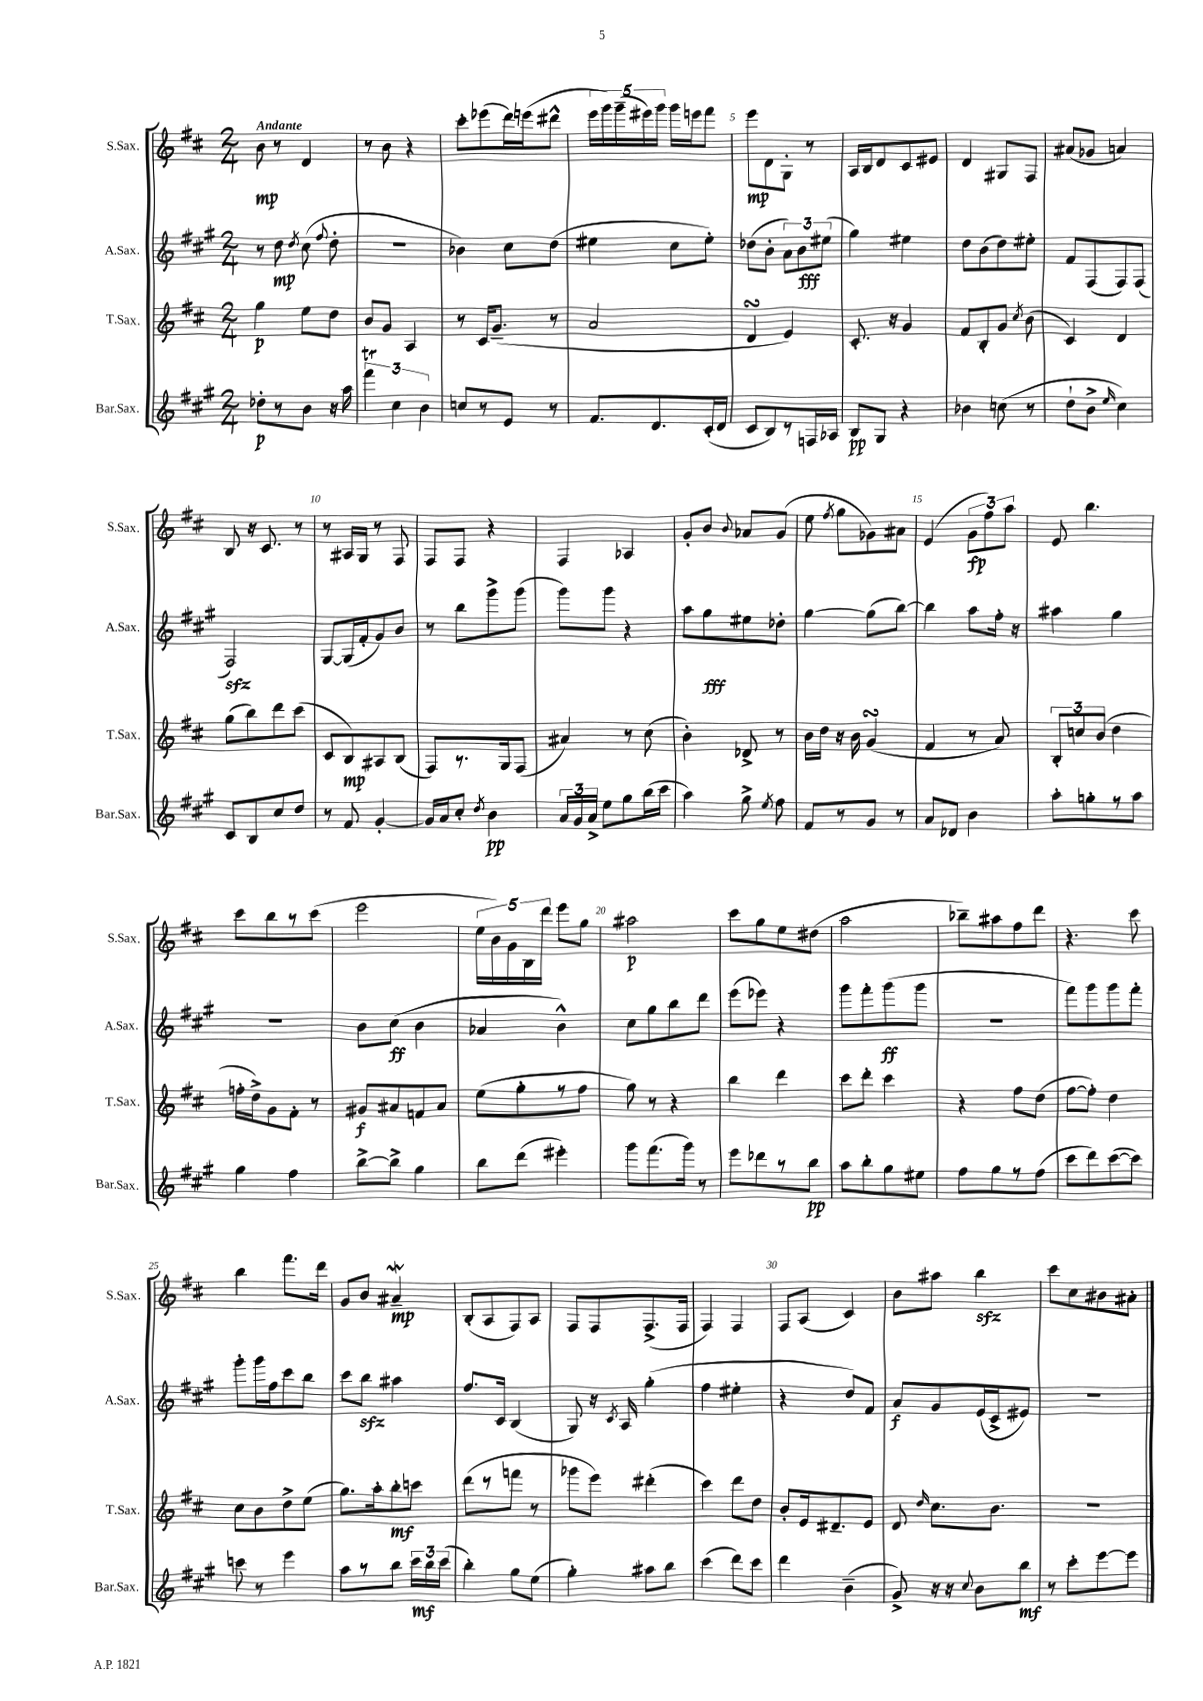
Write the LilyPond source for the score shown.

<<
\new StaffGroup <<
\new Staff = "s0" \with { instrumentName = "S.Sax." shortInstrumentName = "S.Sax." } {
    \clef treble \key d \major \numericTimeSignature \time 2/4 \tempo "Andante"
    \autoBeamOff b'8\mp r8 d'4 |
    r8 b'8 r4 |
    cis'''8[-. ees'''8( d'''16) e'''16( dis'''8]-^ |
    \tuplet 5/4 { e'''16[ g'''16) g'''16--( eis'''16) g'''16] } g'''16[ e'''16 fis'''8] |
    e'''8[\mp d'8 g8]-. r8 |
    a16[ b16 d'8 cis'8 eis'8] |
    d'4 gis8[ fis8] |
    ais'8[( ges'8] a'4) |
    b8 r16 cis'8. r8 |
    r8 ais16[ g16] r8 fis8 |
    fis8[ fis8] r4 |
    fis4 aes4 |
    g'8[-. b'8] \appoggiatura { b'8 } aes'8[ g'8]( |
    e''8 \acciaccatura { fis''8 } g''8[ ges'8) ais'8] |
    e'4( \tuplet 3/2 { g'8[\fp fis''8) a''8] } |
    e'8 b''4. |
    cis'''8[ b''8 r8 cis'''8]( |
    e'''2 |
    \tuplet 5/4 { e''16[ b'16) g'16 b16 d'''16] } e'''8[ g''8] |
    ais''2\p |
    cis'''8[ g''8 e''8 dis''8]( |
    a''2 |
    bes''8[--) ais''8 fis''8 d'''8] |
    r4. cis'''8 |
    b''4 fis'''8.[ d'''16] |
    g'8[ b'8] ais'4--\mordent\mp |
    b8[-.( a8 fis8) a8] |
    fis8[ fis8 fis8.->( fis16] |
    fis4) fis4 |
    fis8[ a8]( cis'4) |
    b'8[ ais''8] b''4\sfz |
    cis'''8[ cis''8 bis'8 ais'8]-. \bar "|." |
}
\new Staff = "s1" \with { instrumentName = "A.Sax." shortInstrumentName = "A.Sax." } {
    \clef treble \key a \major \numericTimeSignature \time 2/4
    \autoBeamOff r8 d''8\mp \acciaccatura { d''8 } cis''8( \appoggiatura { fis''8 } d''8-. |
    R2 |
    bes'4) cis''8[ d''8]( |
    eis''4 cis''8[ eis''8]-.) |
    des''8[( b'8]-. \tuplet 3/2 { a'8[) b'8\fff eis''8]( } |
    gis''4) eis''4 |
    d''8[ b'8( d''8) eis''8]-. |
    fis'8[ fis8( fis8) fis8]( |
    fis2\sfz) |
    gis8[~ gis16( fis'16-. gis'8) b'8] |
    r8 b''8[ gis'''8-> gis'''8]( |
    gis'''8[) gis'''8] r4 |
    a''8[ gis''8\fff eis''8 des''8]-. |
    gis''4~ gis''8[( b''8]~) |
    b''4 a''8[ fis''16]-. r16 |
    ais''4 gis''4 |
    r2 |
    b'8[ cis''8]\ff( b'4 |
    aes'4 b'4-^) |
    cis''8[ gis''8 b''8 d'''8] |
    e'''8[( ees'''8]) r4 |
    gis'''8[ fis'''8-. gis'''8\ff( gis'''8] |
    r2 |
    fis'''8[) gis'''8 gis'''8 fis'''8]-. |
    gis'''8[-. gis'''16 fis''16 cis'''8 b''8] |
    cis'''8[ b''8]\sfz ais''4 |
    fis''8.[ cis'16] b4( |
    gis8) r16 \acciaccatura { cis'8 } a16 gis''4-.( |
    fis''4 eis''4-. |
    r4 d''8[) fis'8] |
    a'8[\f gis'8 e'16( cis'16-> eis'8]) |
    R2 \bar "|." |
}
\new Staff = "s2" \with { instrumentName = "T.Sax." shortInstrumentName = "T.Sax." } {
    \clef treble \key d \major \numericTimeSignature \time 2/4
    \autoBeamOff g''4\p e''8[ d''8] |
    b'8[ g'8] a4 |
    r8 cis'16[ g'8.]--( r8 |
    a'2 |
    d'4\turn e'4) |
    cis'8.-. r16 g'4 |
    fis'8[ b8-. g'8] \acciaccatura { cis''8 } b'8( |
    cis'4) d'4 |
    g''8[( b''8) d'''8 cis'''8]( |
    cis'8[ b8\mp) ais8 b8]( |
    fis8[) r8. g16 fis8]( |
    ais'4) r8 cis''8( |
    b'4-.) des'8-> r8 |
    b'16[ d''16] r16 b'16 g'4\turn( |
    fis'4 r8 a'8) |
    \tuplet 3/2 { b8[-. c''8 b'8]( } d''4 |
    f''16[-. d''16->) g'8 fis'8]-. r8 |
    gis'8[\f ais'8 f'8 ais'8] |
    e''8[( g''8-. r8 fis''8] |
    g''8) r8 r4 |
    b''4 d'''4 |
    cis'''8[ d'''8]-. cis'''4 |
    r4 fis''8[ d''8]( |
    fis''8[~ fis''8]-.) d''4 |
    cis''8[ b'8 d''8-> e''8]( |
    g''8.[) a''16-. b''8-.\mf c'''8] |
    d'''8[( r8 f'''8] r8 |
    ges'''8[ e'''8]) dis'''4-.( |
    cis'''4) d'''8[ d''8] |
    b'8[-. e'16 dis'8.-- e'8] |
    d'8 \grace { d''16 } cis''8.[ b'8.] |
    R2 \bar "|." |
}
\new Staff = "s3" \with { instrumentName = "Bar.Sax." shortInstrumentName = "Bar.Sax." } {
    \clef treble \key a \major \numericTimeSignature \time 2/4
    \autoBeamOff des''8[-.\p r8 b'8] r16 a''16 |
    \tuplet 3/2 { fis'''4\trill cis''4 b'4 } |
    c''8[ r8 e'8] r8 |
    fis'8.[ d'8. cis'16-.( d'16] |
    cis'8[ b8) r8 f16 aes16] |
    b8[\pp gis8] r4 |
    bes'4 c''8( r8 |
    d''8[-! b'8]-> \grace { e''16 } cis''4) |
    cis'8[ b8 cis''8 d''8] |
    r8 fis'8 gis'4~-. |
    gis'16[ a'16 cis''8]-. \acciaccatura { d''8 } b'4\pp |
    \tuplet 3/2 { a'16[ gis'16 a'16]-> } e''8[ gis''8 b''16( cis'''16] |
    a''4) gis''8-> \acciaccatura { e''8 } fis''8 |
    fis'8[ r8 gis'8] r8 |
    a'8[ des'8] b'4 |
    a''8[-. g''8-. r8 a''8] |
    gis''4 fis''4 |
    b''8[~-> b''8]-> gis''4 |
    b''8[ d'''8]( eis'''4-.) |
    gis'''8[ fis'''8.( gis'''16]) r8 |
    e'''8[ des'''8 r8 b''8]\pp |
    a''8[ b''8-. gis''8 eis''8] |
    fis''8[ gis''8 r8 fis''8]( |
    cis'''8[ d'''8) cis'''8~( cis'''8]) |
    c'''8 r8 e'''4 |
    a''8[ r8 b''8] \tuplet 3/2 { cis'''16[\mf b''16 cis'''16]( } |
    b''4-.) gis''8[ e''8]( |
    gis''4-.) ais''8[ b''8] |
    cis'''4( d'''8[) cis'''8] |
    d'''4 b'4--( |
    gis'8->) r16 r16 \appoggiatura { cis''8 } b'8[ b''8]\mf |
    r8 cis'''8[-. e'''8~ e'''8] \bar "|." |
}
>>
>>
\layout { \context { \Score \override BarNumber.break-visibility = ##(#f #t #t) barNumberVisibility = #(every-nth-bar-number-visible 5) } }
